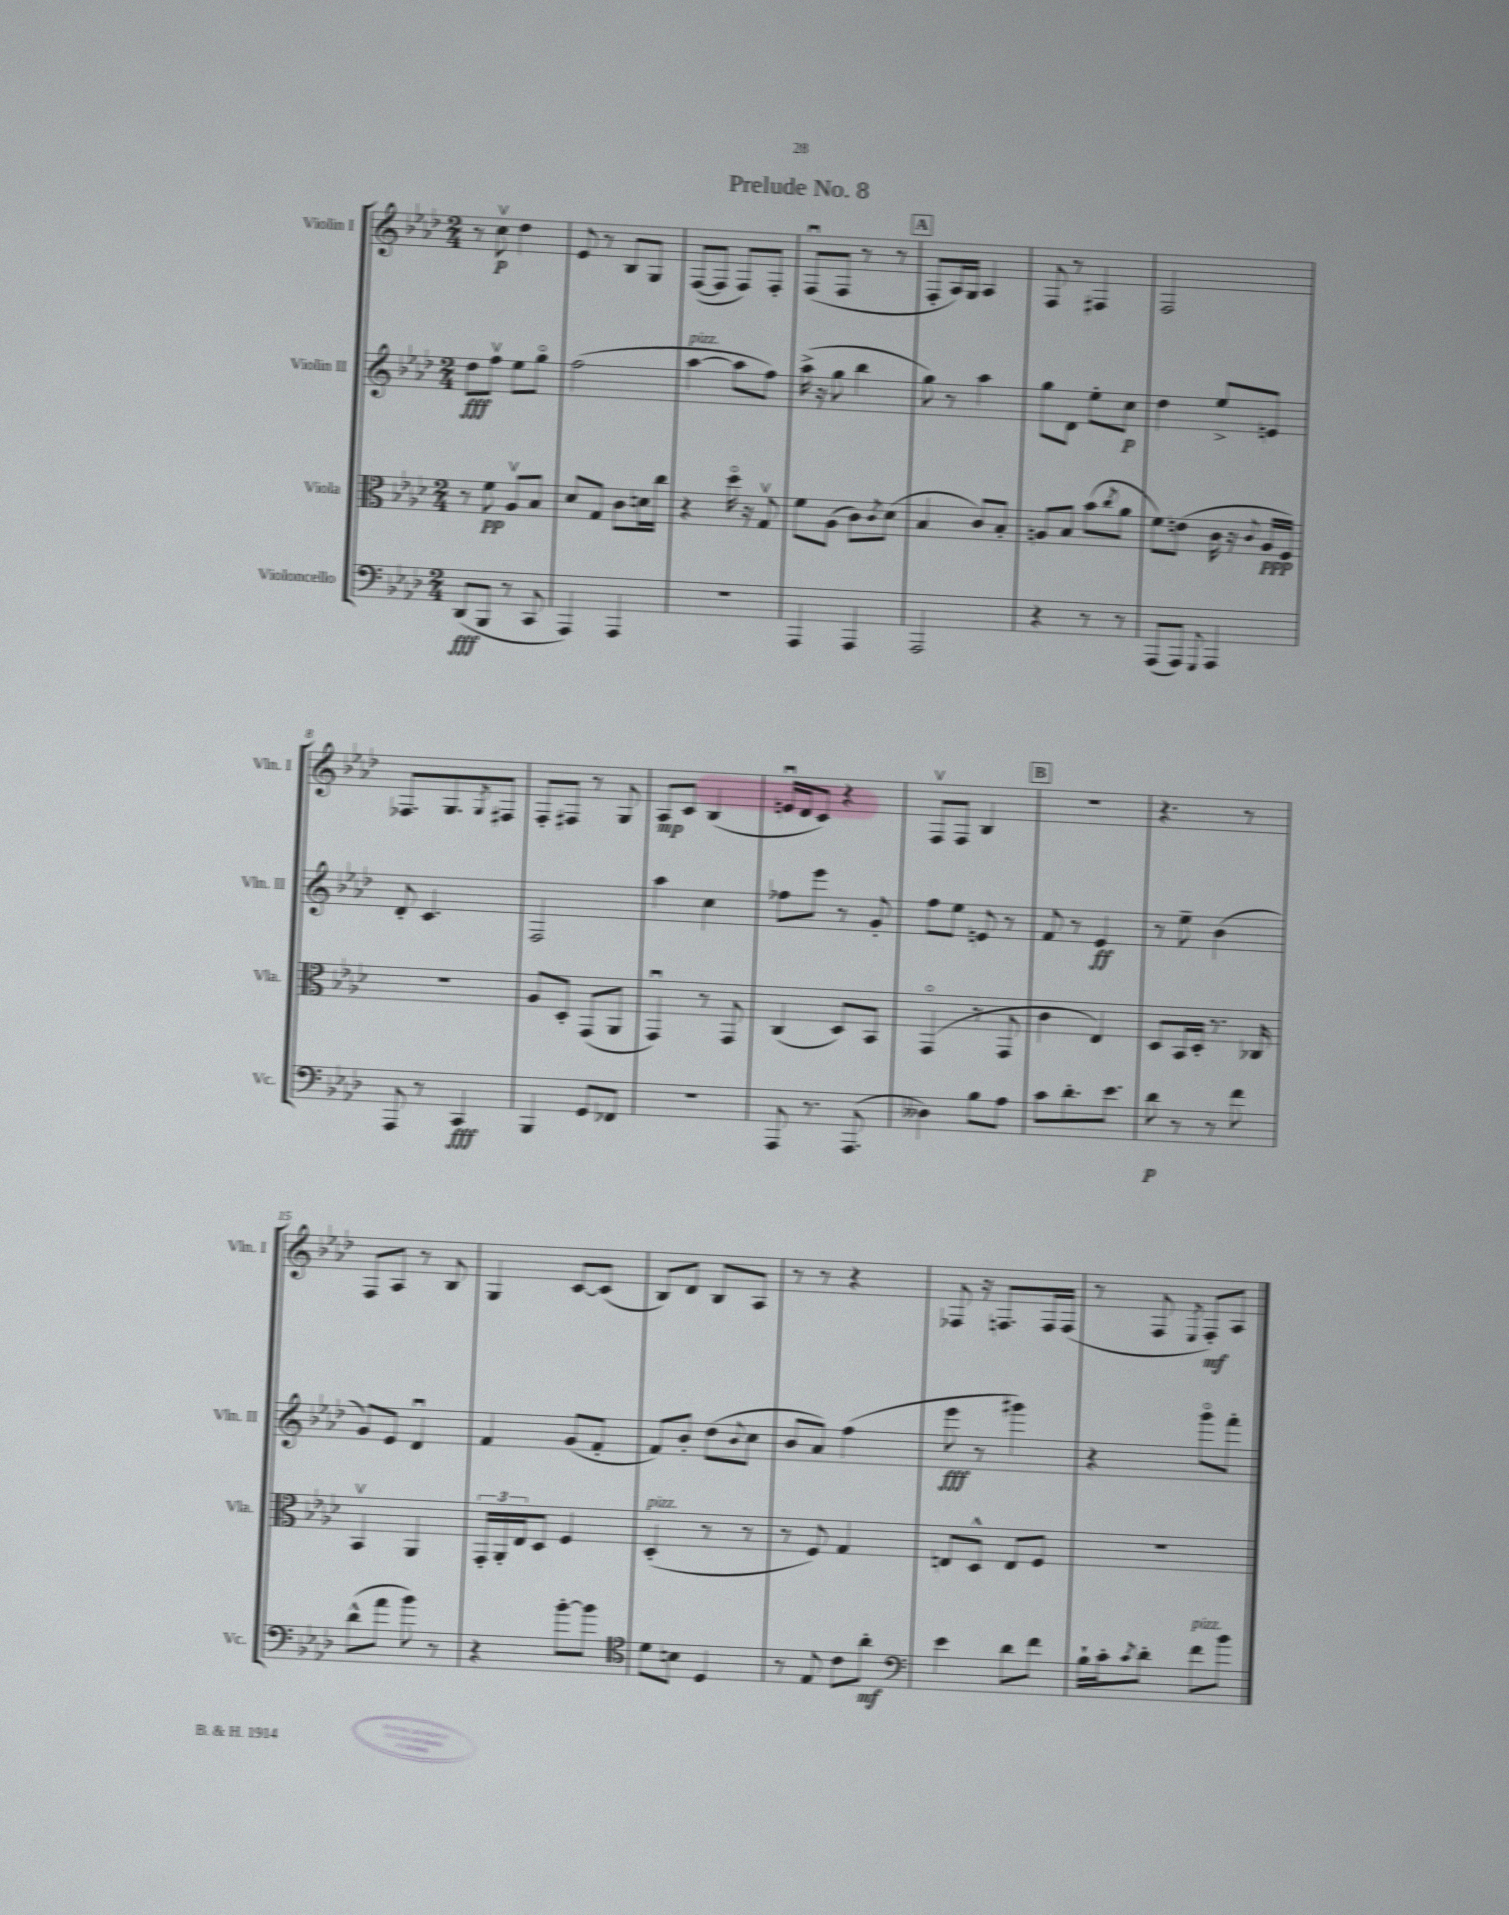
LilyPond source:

\header { title = "Prelude No. 8" }
<<
\new StaffGroup <<
\new Staff = "s0" \with { instrumentName = "Violin I" shortInstrumentName = "Vln. I" } {
    \clef treble \key aes \major \numericTimeSignature \time 2/4
    r8 c''8\upbow\p des''4 |
    ees'8 r8 bes8 g8 |
    f8~( f8 f8) f8-. |
    f8\downbow( f8 r8 r8 |
    \mark \markup { \box "A" } f8-. aes16) g16 aes4 |
    f8 r8 fis4 |
    f2 |
    fes8. g8. \acciaccatura { g8 } fis8 |
    f8-. fis8 r8 g8 |
    aes8\mp c'8 bes4( |
    e'16\downbow des'16 c'8) r4 |
    f8\upbow f8 bes4 |
    \mark \markup { \box "B" } R2 |
    r4. r8 |
    f8 aes8 r8 bes8 |
    g4 c'8~ c'8( |
    bes8) des'8 bes8 aes8 |
    r8 r8 r4 |
    fes8 r16 f8. f16 f16( |
    r8 f8 \acciaccatura { ees8 } f8-.\mf) aes8 \bar "|." |
}
\new Staff = "s1" \with { instrumentName = "Violin II" shortInstrumentName = "Vln. II" } {
    \clef treble \key aes \major \numericTimeSignature \time 2/4
    des''8\fff f''8\upbow ees''8 g''8\flageolet |
    f''2( |
    aes''4~^\markup { \italic "pizz." } aes''8 f''8) |
    aes''16->( r16 g''8 bes''4 |
    \mark \markup { \box "A" } g''8) r8 aes''4 |
    g''8 des'8 ees''8-. c''8\p |
    des''4 ees''8-> e'8 |
    des'8-. c'4. |
    f2 |
    aes''4 c''4 |
    fes''8 ees'''8 r8 g'8-. |
    f''8 ees''8 e'8 r8 |
    \mark \markup { \box "B" } f'8 r8 ees'4\ff |
    r8 ees''8-- bes'4( |
    g'8) ees'8 des'4\downbow |
    f'4 g'8( f'8-. |
    f'8) bes'8-. des''8( \appoggiatura { bes'8 } c''8 |
    bes'8 aes'8) f''4( |
    ees'''8\fff r8 gis'''4) |
    r4 g'''8\flageolet f'''8-. \bar "|." |
}
\new Staff = "s2" \with { instrumentName = "Viola" shortInstrumentName = "Vla." } {
    \clef alto \key aes \major \numericTimeSignature \time 2/4
    r8 f'8\pp aes8\upbow bes8 |
    des'8 g8 c'8 d'16 c''16 |
    r4 des''16\flageolet r16 g8\upbow |
    f'8 aes8( c'8) \acciaccatura { c'8 } des'8( |
    \mark \markup { \box "A" } bes4 c'8) bes8-. |
    a8 bes8 bes'8( \acciaccatura { c''8 } aes'8 |
    f'8) e'8( c'16 r16 \appoggiatura { c'8 } aes16\ppp f16) |
    r2 |
    aes8 des8-. g,8( aes,8 |
    g,4\downbow) r8 g,8 |
    c4( des8) bes,8 |
    g,4\flageolet( r8 g,8 |
    \mark \markup { \box "B" } c'4 ees4) |
    des8 bes,16 des16-. r8. ces16 |
    bes,4\upbow aes,4 |
    \tuplet 3/2 { g,16-. aes,16-. ees16 } des8 f4 |
    des4-.^\markup { \italic "pizz." }( r8 r8 |
    r8 f8) g4 |
    e8 des8-^ e8 f8 |
    R2 \bar "|." |
}
\new Staff = "s3" \with { instrumentName = "Violoncello" shortInstrumentName = "Vc." } {
    \clef bass \key aes \major \numericTimeSignature \time 2/4
    des,8\fff( bes,,8 r8 c,8 |
    aes,,4) aes,,4 |
    R2 |
    aes,,4 aes,,4 |
    \mark \markup { \box "A" } aes,,2 |
    r4 r8 r8 |
    aes,,8( aes,,8) \appoggiatura { g,,8 } aes,,4 |
    aes,,8 r8 c,4\fff |
    bes,,4 g,8 fes,8 |
    r2 |
    aes,,8 r8. aes,,8.( |
    deses4) bes8 aes8 |
    \mark \markup { \box "B" } c'8 des'8.-. ees'8. |
    des'8\p r8 r8 f'8 |
    des'8-^( aes'8 bes'8) r8 |
    r4 bes'8~-. bes'8 |
    \clef tenor des'8 b8 des4 |
    r8 ees8 c'8 aes'8-.\mf |
    \clef bass ees'4 des'8 f'8 |
    bes16-! c'16-. \acciaccatura { c'8 } des'8-. f'8^\markup { \italic "pizz." } bes'8 \bar "|." |
}
>>
>>
